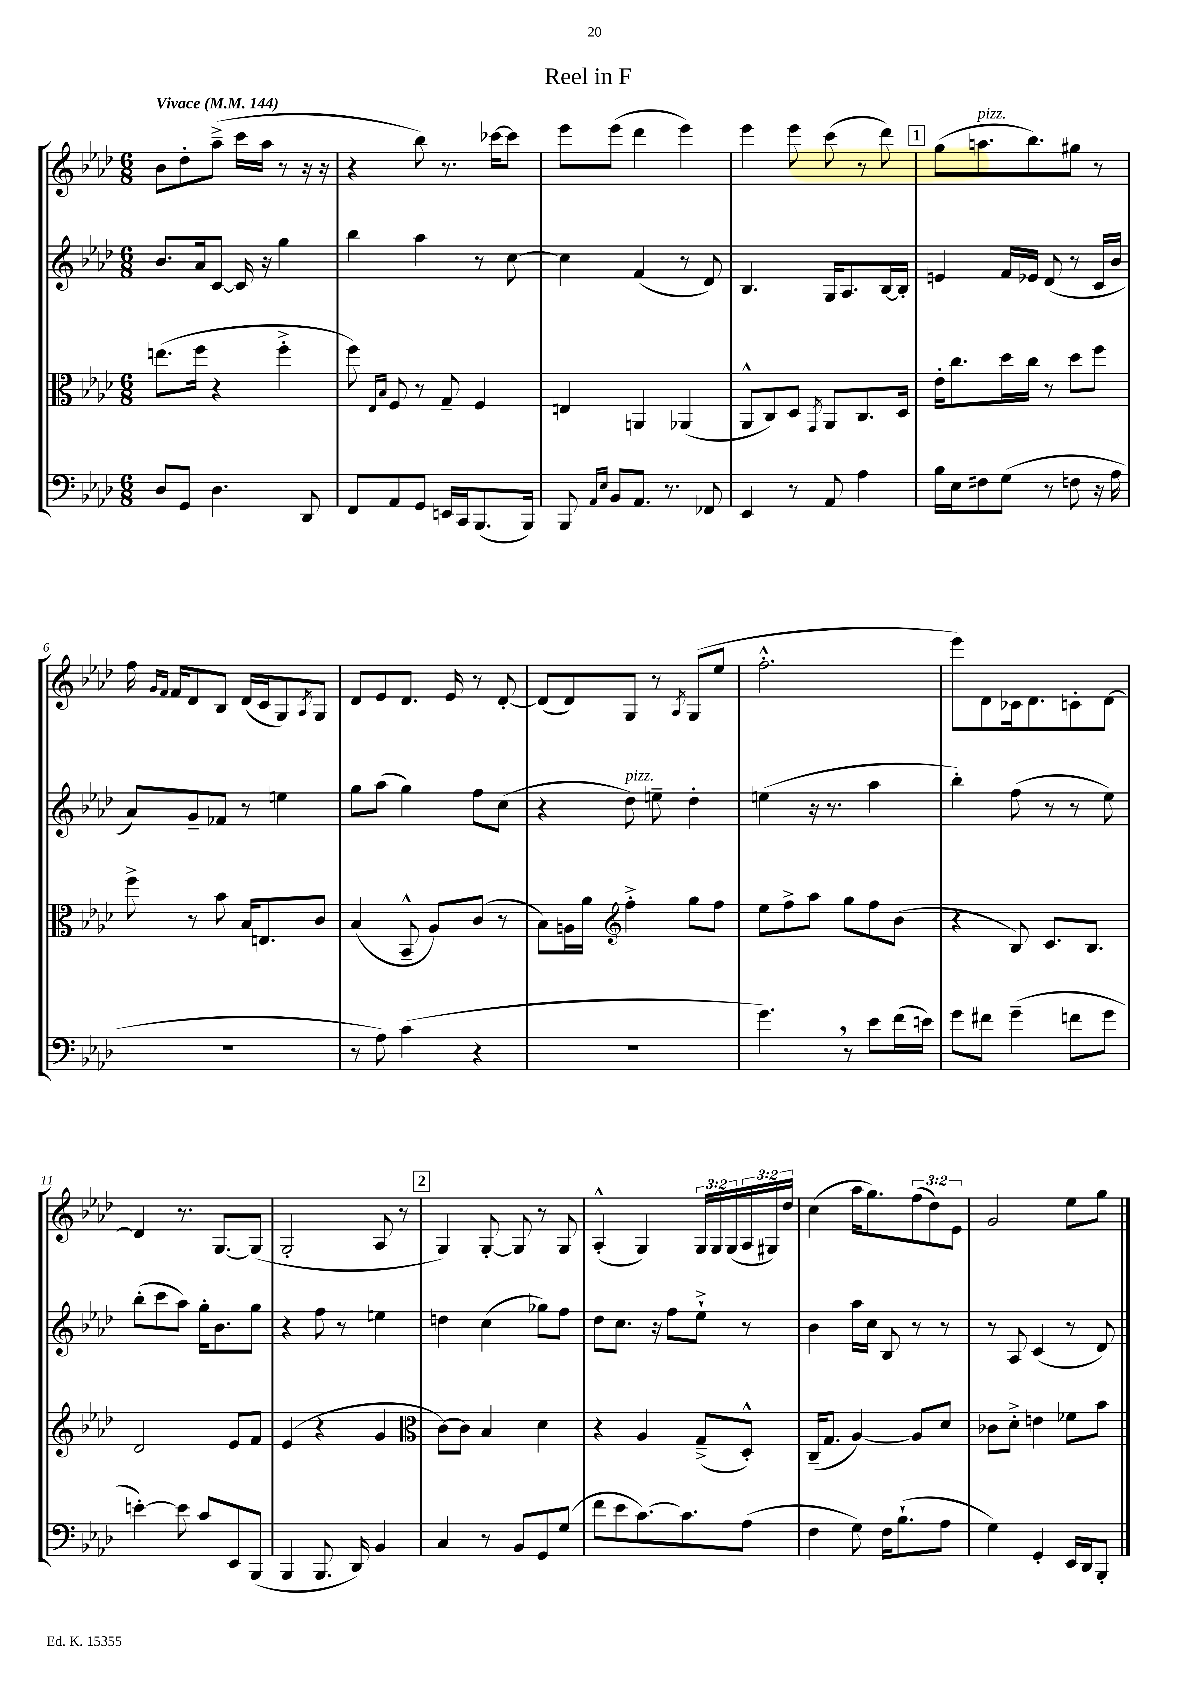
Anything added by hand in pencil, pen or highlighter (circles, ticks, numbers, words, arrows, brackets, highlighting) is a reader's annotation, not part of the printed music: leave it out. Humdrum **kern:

**kern	**kern	**kern	**kern
*part4	*part3	*part2	*part1
*staff4	*staff3	*staff2	*staff1
*clefF4	*clefC3	*clefG2	*clefG2
*k[b-e-a-d-]	*k[b-e-a-d-]	*k[b-e-a-d-]	*k[b-e-a-d-]
*M6/8	*M6/8	*M6/8	*M6/8
*MM144	*MM144	*MM144	*MM144
=1	=1	=1	=1
!	!	!	!LO:TX:a:B:t=Vivace
8D-/L	(8.een\L	8.b-/L	8b-\L
8GG/J	.	.	8dd-'\
.	16ff\Jk	16a-/k	.
4.D-\	4r	[8c/J	(8aa-~^\J
.	.	16c/]	16ccc\LL
.	.	16r	16aa-\JJ
.	4ff'^\	4gg\	8r
8DD-/	.	.	16r
.	.	.	16r
=2	=2	=2	=2
8FF/L	8ff\)	4bb-\	4r
.	16qqE-/LL	.	.
.	16qqB-/JJ	.	.
8AA-/	8F/	.	.
8GG/J	8r	4aa-\	8bb-\)
16EEn/LL	8G~/	.	8.r
16CC/J	.	.	.
(8.BBB-/	4F/	8r	.
.	.	.	[16ccc-X\KL
.	.	[8cc\	8ccc-\J]
16BBB-/Jk)	.	.	.
=3	=3	=3	=3
8BBB-/	4En/	4cc\]	8eee-\L
16qqAA-/LL	.	.	.
16qqE-/JJ	.	.	.
8BB-/L	.	.	(8eee-\J
8.AA-/J	4AAn/	(4f/	4ddd-\
8.r	.	.	.
.	(4AA-X/	8r	4eee-\)
8FF-X/	.	8d-/)	.
=4	=4	=4	=4
4EE-/	8AA-^^/L	4.B-/	4eee-\
.	8C/)	.	.
8r	8D-/J	.	8eee-\
.	8qGG/	.	.
8AA-/	8AA-/L	16G/KL	(8ccc\
.	.	8.A-/	.
4A-\	8.C/	.	8r
.	.	[16B-/L	8ddd-\)
.	16D-/Jk	16B-'/JJ]	.
!!LO:REH:place=s1:t=1
=5	=5	=5	=5
16B-\LL	16e-'\KL	4en/	(8gg\L
16E-\J	8.cc\	.	.
!	!	!	!LO:TX:a:i:t=pizz.
8F#X\	.	.	8.aan\
(8G\J	16dd-\L	16f/LL	.
.	16cc\JJ	16e-X/JJ	8.bb-\)
8r	8r	(8d-/	.
8Fn\	8dd-\L	8r	8gg#X\J
16r	8ff\J	16c/LL	8r
16A-\	.	16b-/JJ	.
!!LO:LB:g=z
=6	=6	=6	=6
2.r	8ff^\	8a-/L)	16ff\
.	.	.	16qqg/LL
.	.	.	16qqf/JJ
.	.	.	16f/KL
.	8r	8g~/	8d-/
.	8b-\	8f-X/J	8B-/J
.	16B-/KL	8r	(16d-/LL
.	8.En/	.	16c/J
.	.	4een\	8G/)
.	.	.	8qA-/
.	8c/J	.	8G/J
=7	=7	=7	=7
8r	(4B-/	8gg\L	8d-/L
8A-\)	.	(8aa-\J	8e-/
(4c\	8BB-~^^/	4gg\)	8.d-/J
.	8A-/L)	.	.
.	.	.	16e-/
4r	(8c/J	8ff\L	8r
.	8r	(8cc\J	[8d-'/
=8	=8	=8	=8
2.r	8B-\L)	4r	(8d-/L]
.	16An\L	.	8d-/)
.	16a-\JJ	.	.
*	*clefG2	*	*
!	!	!LO:TX:a:i:t=pizz.	!
.	4ff'^\	8dd-\)	8G/J
.	.	8een~\	8r
.	.	.	8qA-/
.	8gg\L	4dd-'\	(8G/L
.	8ff\J	.	8ee-/J
=9	=9	=9	=9
4.g,\)	8ee-\L	(4een\	2.ff'^^\
.	8ff^\	.	.
.	8aa-\J	16r	.
.	.	8.r	.
8r	8gg\L	.	.
8e-\L	8ff\	4aa-\	.
(16f\L	(8b-\J	.	.
16en\JJ)	.	.	.
=10	=10	=10	=10
8g\L	4r	4bb-'\)	8eee-\L)
8f#X\J	.	.	8d-\
(4g~\	8B-/)	(8ff\	16c-X\k
.	.	.	8.d-\
.	8.c/L	8r	.
8fn\L	.	8r	8cn'\
.	8.B-/J	.	.
8g\J	.	8ee-\)	[8d-\J
!!LO:LB:g=z
=11	=11	=11	=11
[4en'\)	2d-/	(8bb-'\L	4d-/]
.	.	8ccc\	.
8e\]	.	8aa-\J)	8.r
8c/L	.	16gg'\KL	.
.	.	8.b-\	[8.G/L
8EE-/	8e-/L	.	.
(8BBB-/J	8f/J	8gg\J	(8G/J]
=12	=12	=12	=12
4BBB-/	(4e-/	4r	2G'/
8.BBB-/	4r	8ff\	.
.	.	8r	.
16DD-/)	.	.	.
4BB-/	4g/	4een\	8A-/
.	.	.	8r
!!LO:REH:place=s1:t=2
=13	=13	=13	=13
*	*clefC3	*	*
4C/	[8c\L)	4ddn\	4G/)
.	8c\J]	.	.
8r	4B-/	(4cc\	[8G'/
8BB-/L	.	.	8G/]
8GG/	4d-\	8gg-X\L)	8r
(8G/J	.	8ff\J	8G/
=14	=14	=14	=14
8f\L	4r	8dd-\L	(4A-'^^/
8e-\	.	8.cc\J	.
[8.c\)	4A-/	.	4G/)
.	.	16r	.
.	.	8ff\L	.
8.c\]	.	.	.
.	(8G~^/L	8ee-`^\J	24G/LL
.	.	.	24G/
.	.	.	(24G/
(8A-\J	8D-'^^/J)	8r	24A-/
.	.	.	24G#X/)
.	.	.	24dd-/JJ
=15	=15	=15	=15
4F\	(16C~/KL	4b-\	(4cc\
.	8.G/J	.	.
8G\)	[4A-/)	16aa-\LL	16aa-\KL
.	.	16cc\JJ	8.gg\)
16F\KL	.	8B-/	.
(8.B-`\	.	.	.
.	8A-/L]	8r	(12ff\
.	.	.	12dd-\)
8A-\J	8d-/J	8r	.
.	.	.	12e-\J
=16	=16	=16	=16
4G\)	8c-X\L	8r	2g/
.	8d-'^\J	8A-/	.
4GG'/	4en\	(4c/	.
16EE-/LL	8f-X\L	8r	8ee-\L
16DD-/J	.	.	.
8BBB-'/J	8b-\J	8d-/)	8gg\J
==	==	==	==
*-	*-	*-	*-
